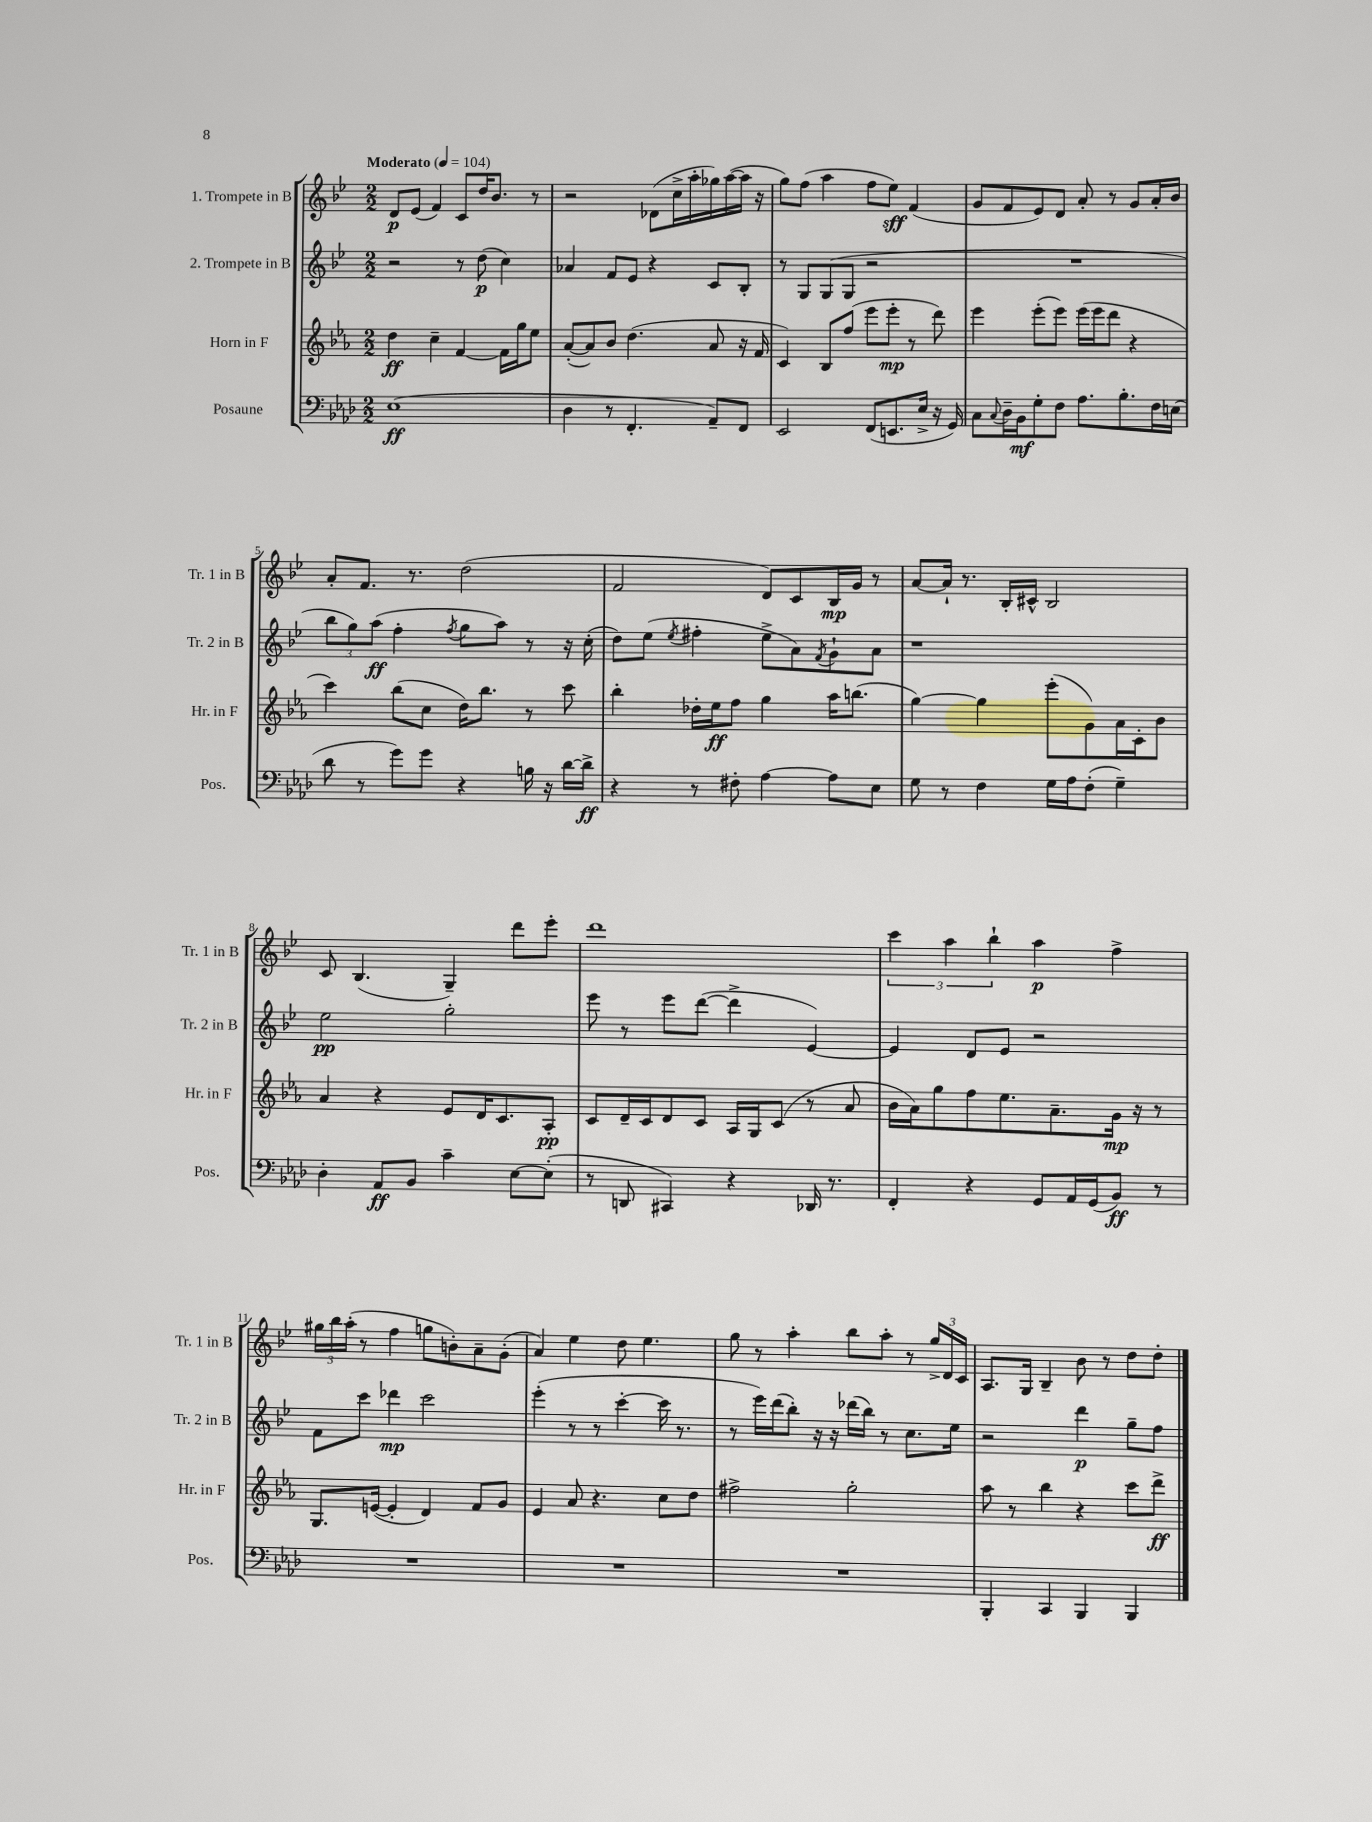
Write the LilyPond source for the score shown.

<<
\new StaffGroup <<
\new Staff = "s0" \with { instrumentName = "1. Trompete in B" shortInstrumentName = "Tr. 1 in B" } {
    \clef treble \key bes \major \numericTimeSignature \time 2/2 \tempo "Moderato" 4 = 104
    d'8\p ees'8( f'4) c'8 d''16 bes'8. r8 |
    r2 des'8( c''16-> a''16-. ges''16) a''16~( a''16 r16 |
    g''8) f''8( a''4 f''8 ees''8\sff) f'4( |
    g'8 f'8 ees'8) d'8 a'8-. r8 g'8 a'16-. bes'16 |
    a'8-. f'8. r8. d''2( |
    f'2 d'8) c'8 bes16\mp g'16 r8 |
    a'8~ a'16-! r8. bes16-. cis'16-^ bes2 |
    c'8 bes4.( g4--) d'''8 ees'''8-. |
    d'''1 |
    \tuplet 3/2 { c'''4 a''4 bes''4-! } a''4\p f''4-> |
    \tuplet 3/2 { gis''16 bes''16 a''16-.( } r8 f''4 g''8 b'8-.) a'8-- g'8-.( |
    a'4) ees''4 d''8 ees''4. |
    g''8 r8 a''4-. bes''8 a''8-. r8 \tuplet 3/2 { g''16-> d'16 c'16 } |
    a8. g16 bes4-- bes'8 r8 d''8 d''8-. \bar "|." |
}
\new Staff = "s1" \with { instrumentName = "2. Trompete in B" shortInstrumentName = "Tr. 2 in B" } {
    \clef treble \key bes \major \numericTimeSignature \time 2/2
    r2 r8 d''8\p( c''4) |
    aes'4 f'8 ees'8 r4 c'8 bes8-. |
    r8 g8 g8( g8 r2 |
    R1 |
    \tuplet 3/2 { bes''8 g''8) a''8\ff( } f''4-. \acciaccatura { f''8 } g''8 a''8) r8 r16 c''16-.( |
    d''8) ees''8( \acciaccatura { ees''8 } fis''4-. ees''8-> a'8) \acciaccatura { f'8 } g'8-! a'8 |
    r1 |
    ees''2\pp g''2-. |
    ees'''8 r8 ees'''8 d'''8~( d'''4-> ees'4~) |
    ees'4 d'8 ees'8 r2 |
    f'8 c'''8 des'''4\mp c'''2 |
    ees'''4-.( r8 r8 c'''4~-. c'''16 r8. |
    r8 ees'''16) d'''16( bes''8-.) r16 r16 des'''16( bes''16) r8 c''8. ees''16 |
    r2 d'''4\p g''8-- f''8 \bar "|." |
}
\new Staff = "s2" \with { instrumentName = "Horn in F" shortInstrumentName = "Hr. in F" } {
    \clef treble \key ees \major \numericTimeSignature \time 2/2
    d''4\ff c''4-- f'4~ f'16 g''16 ees''8 |
    aes'8~-.( aes'8) bes'8 d''4.( aes'8 r16 f'16 |
    c'4) bes8 f''8( ees'''8 ees'''8-.\mp r8 d'''8) |
    ees'''4 ees'''8-.( ees'''8) ees'''16( ees'''16 d'''8 r4 |
    c'''4) bes''8( c''8 d''16) bes''8. r8 c'''8 |
    bes''4-. des''16-. ees''16\ff f''8 g''4 aes''16 b''8.( |
    g''4~) g''4 ees'''8-.( g'8) aes'16 c'16-. bes'8 |
    aes'4 r4 ees'8 d'16 c'8. aes8-.\pp |
    c'8 d'16-- c'16 d'8 c'8 aes16 g16 c'8( r8 aes'8 |
    bes'16 aes'16) g''8 f''8 ees''8. aes'8.-- g'16\mp r16 r8 |
    g8. e'16~( e'4-. d'4) f'8 g'8 |
    ees'4 aes'8 r4. c''8 d''8 |
    fis''2-> g''2-. |
    aes''8 r8 bes''4 r4 c'''8 d'''8->\ff \bar "|." |
}
\new Staff = "s3" \with { instrumentName = "Posaune" shortInstrumentName = "Pos." } {
    \clef bass \key aes \major \numericTimeSignature \time 2/2
    ees1\ff( |
    des4 r8 f,4.-. aes,8--) f,8 |
    ees,2 f,8( e,8. ees16-> r16 g,16) |
    c8 \appoggiatura { c8 } des16-- bes,16\mf g8-. f8 aes8. bes8.-. f16 e16( |
    des'8 r8 g'8) g'8 r4 b16 r16 des'16~ des'16->\ff |
    r4 r8 fis8-. aes4~ aes8 ees8 |
    g8 r8 f4 g16 aes16 f8-.( g4--) |
    des4-. aes,8\ff bes,8 c'4-- ees8~ ees8-.( |
    r8 d,8 cis,4) r4 des,16 r8. |
    f,4-. r4 g,8 aes,16 g,16( bes,8\ff) r8 |
    R1 |
    R1 |
    R1 |
    bes,,4-. c,4 bes,,4 bes,,4 \bar "|." |
}
>>
>>
